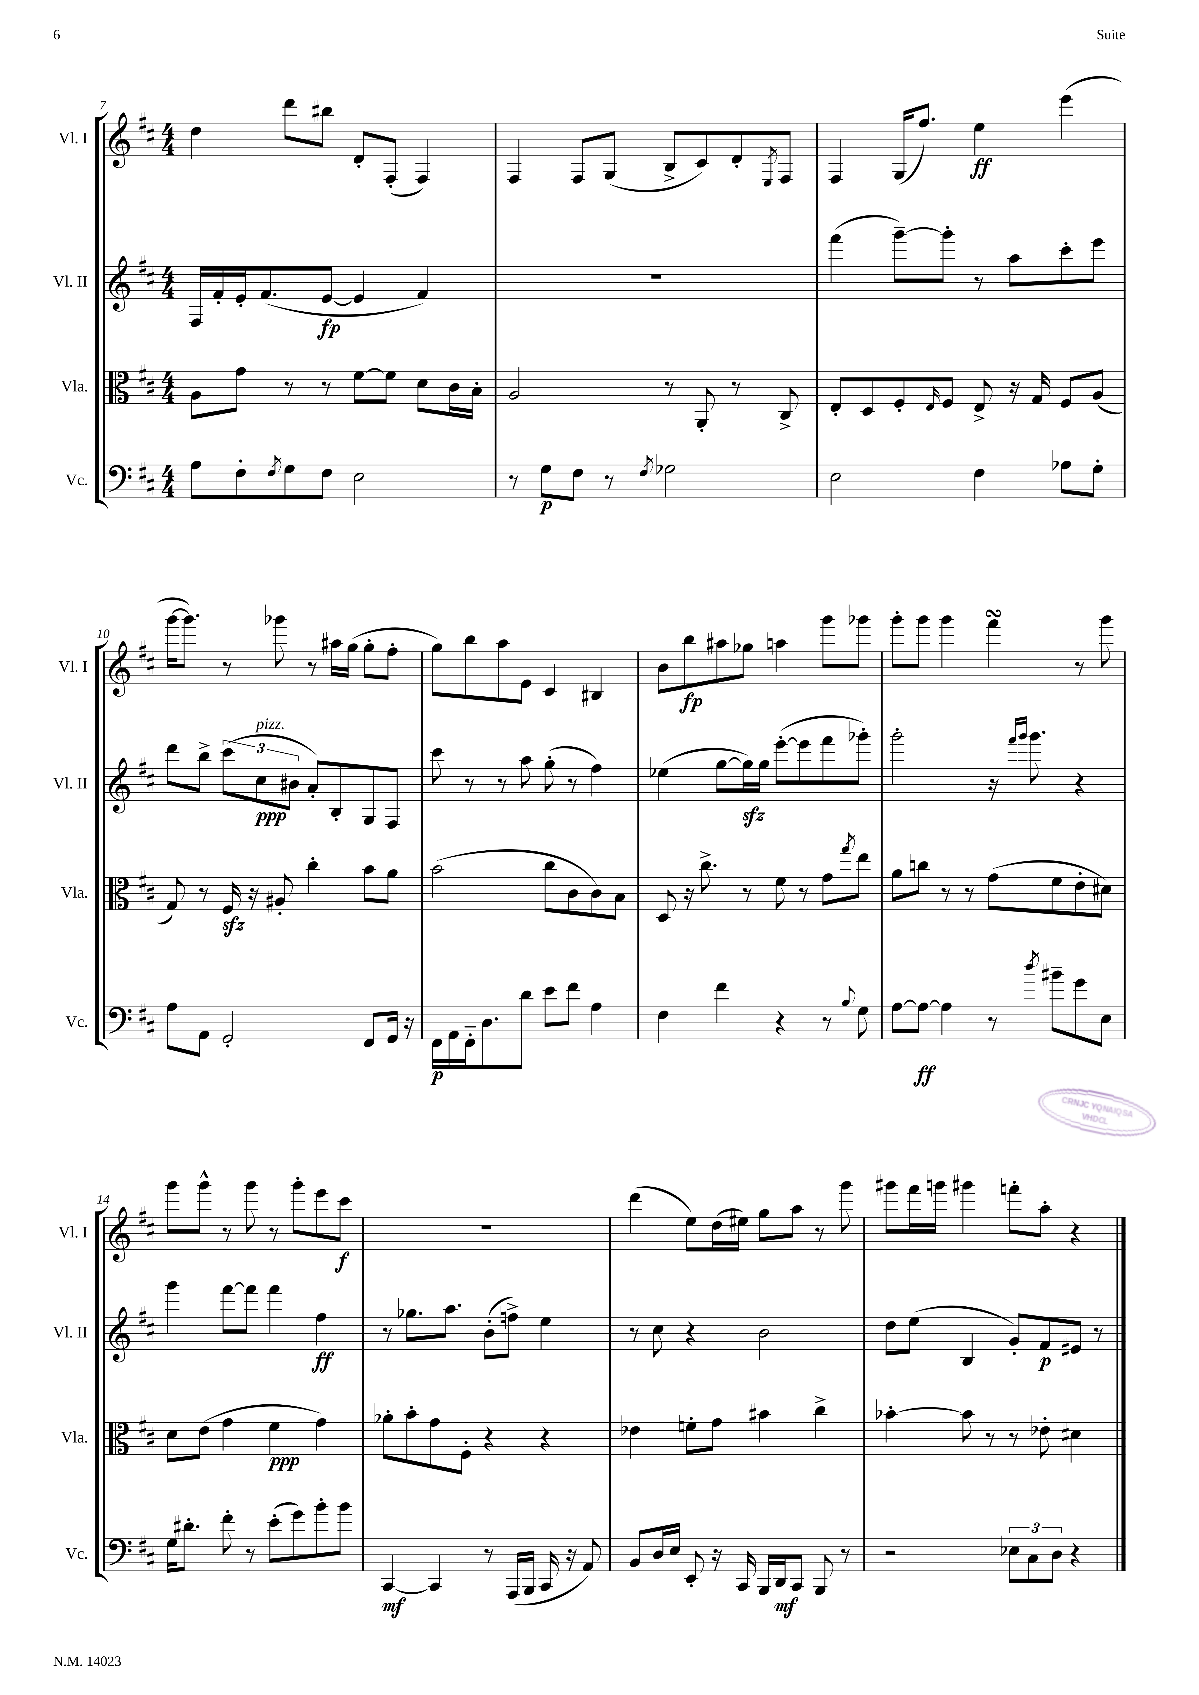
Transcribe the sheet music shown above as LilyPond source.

<<
\new StaffGroup <<
\new Staff = "s0" \with { instrumentName = "Vl. I" shortInstrumentName = "Vl. I" } {
    \clef treble \key d \major \numericTimeSignature \time 4/4
    d''4 d'''8 bis''8 d'8-. fis8-.( fis4) |
    fis4 fis8 g8( b8-> cis'8) d'8-. \acciaccatura { e8 } fis8 |
    fis4 g16( fis''8.) e''4\ff e'''4( |
    g'''16~ g'''8.) r8 ges'''8 r8 ais''16 g''16( g''8-. fis''8-. |
    g''8) b''8 a''8 e'8 cis'4 bis4 |
    b'8 b''8\fp ais''8 ges''8 a''4 g'''8 ges'''8 |
    g'''8-. g'''8 g'''4 fis'''4\turn r8 g'''8 |
    g'''8 g'''8-^ r8 g'''8 r8 g'''8-. e'''8 cis'''8\f |
    R1 |
    d'''4( e''8) d''16( eis''16) g''8 a''8 r8 g'''8 |
    gis'''8 fis'''16 g'''16 gis'''4 f'''8-. a''8-. r4 \bar "|." |
}
\new Staff = "s1" \with { instrumentName = "Vl. II" shortInstrumentName = "Vl. II" } {
    \clef treble \key d \major \numericTimeSignature \time 4/4
    fis16 fis'16-. e'16-. fis'8.( e'8~\fp e'4 fis'4) |
    R1 |
    fis'''4( g'''8~--) g'''8-. r8 a''8 cis'''8-. e'''8 |
    d'''8 b''8-> \tuplet 3/2 { cis'''8( cis''8\ppp^\markup { \italic "pizz." } bis'8 } a'8-.) b8-. g8 fis8 |
    cis'''8 r8 r8 a''8 g''8-.( r8 fis''4) |
    ees''4( g''8~ g''16\sfz) g''16 e'''8~-.( e'''8 fis'''8 ges'''8-.) |
    g'''2-. r16 \grace { fis'''16 g'''16 } g'''8. r4 |
    g'''4 fis'''8~ fis'''8 fis'''4 fis''4\ff |
    r8 ges''8. a''8. b'8-.( f''8->) e''4 |
    r8 cis''8 r4 b'2 |
    d''8 e''8( b4 g'8-.) fis'8\p eis'8 r8 \bar "|." |
}
\new Staff = "s2" \with { instrumentName = "Vla." shortInstrumentName = "Vla." } {
    \clef alto \key d \major \numericTimeSignature \time 4/4
    a8 g'8 r8 r8 fis'8~ fis'8 d'8 cis'16 b16-. |
    a2 r8 a,8-. r8 cis8-> |
    e8-. d8 fis8-. \grace { e16 } fis8 e8-> r16 g16 fis8 a8( |
    g8) r8 fis16\sfz r16 ais8-. cis''4-. b'8 a'8 |
    b'2( cis''8 cis'8 cis'8) b8 |
    d8 r16 cis''8.-> r8 fis'8 r8 g'8 \acciaccatura { g''8 } e''8 |
    a'8 c''8 r8 r8 g'8( fis'8 e'8-. dis'8) |
    d'8 e'8( g'4 fis'4\ppp g'4) |
    aes'8-. b'8-. g'8 fis8-. r4 r4 |
    ees'4 f'8-. g'8 bis'4 cis''4-> |
    bes'4~-. bes'8 r8 r8 ees'8-. dis'4 \bar "|." |
}
\new Staff = "s3" \with { instrumentName = "Vc." shortInstrumentName = "Vc." } {
    \clef bass \key d \major \numericTimeSignature \time 4/4
    a8 fis8-. \acciaccatura { fis8 } g8 fis8 e2 |
    r8 g8\p fis8 r8 \acciaccatura { fis8 } ges2 |
    e2 fis4 aes8 g8-. |
    a8 a,8 g,2-. fis,8 g,16 r16 |
    fis,16\p a,16 fis,16-_ d8. d'8 e'8 fis'8 a4 |
    fis4 fis'4 r4 r8 \appoggiatura { b8 } g8 |
    a8~ a8~\ff a4 r8 \acciaccatura { d''8 } bis'8-- g'8 e8 |
    g16 dis'8.-. fis'8-. r8 e'8-.( g'8) b'8-. b'8 |
    cis,4~\mf cis,4 r8 a,,16( b,,16 cis,16 r16 a,8) |
    b,8 d16 e16 e,8-. r16 cis,16 b,,16 d,16\mf cis,8 b,,8 r8 |
    r2 \tuplet 3/2 { ees8 cis8 d8 } r4 \bar "|." |
}
>>
>>
\layout { \context { \Score currentBarNumber = #7 } }
